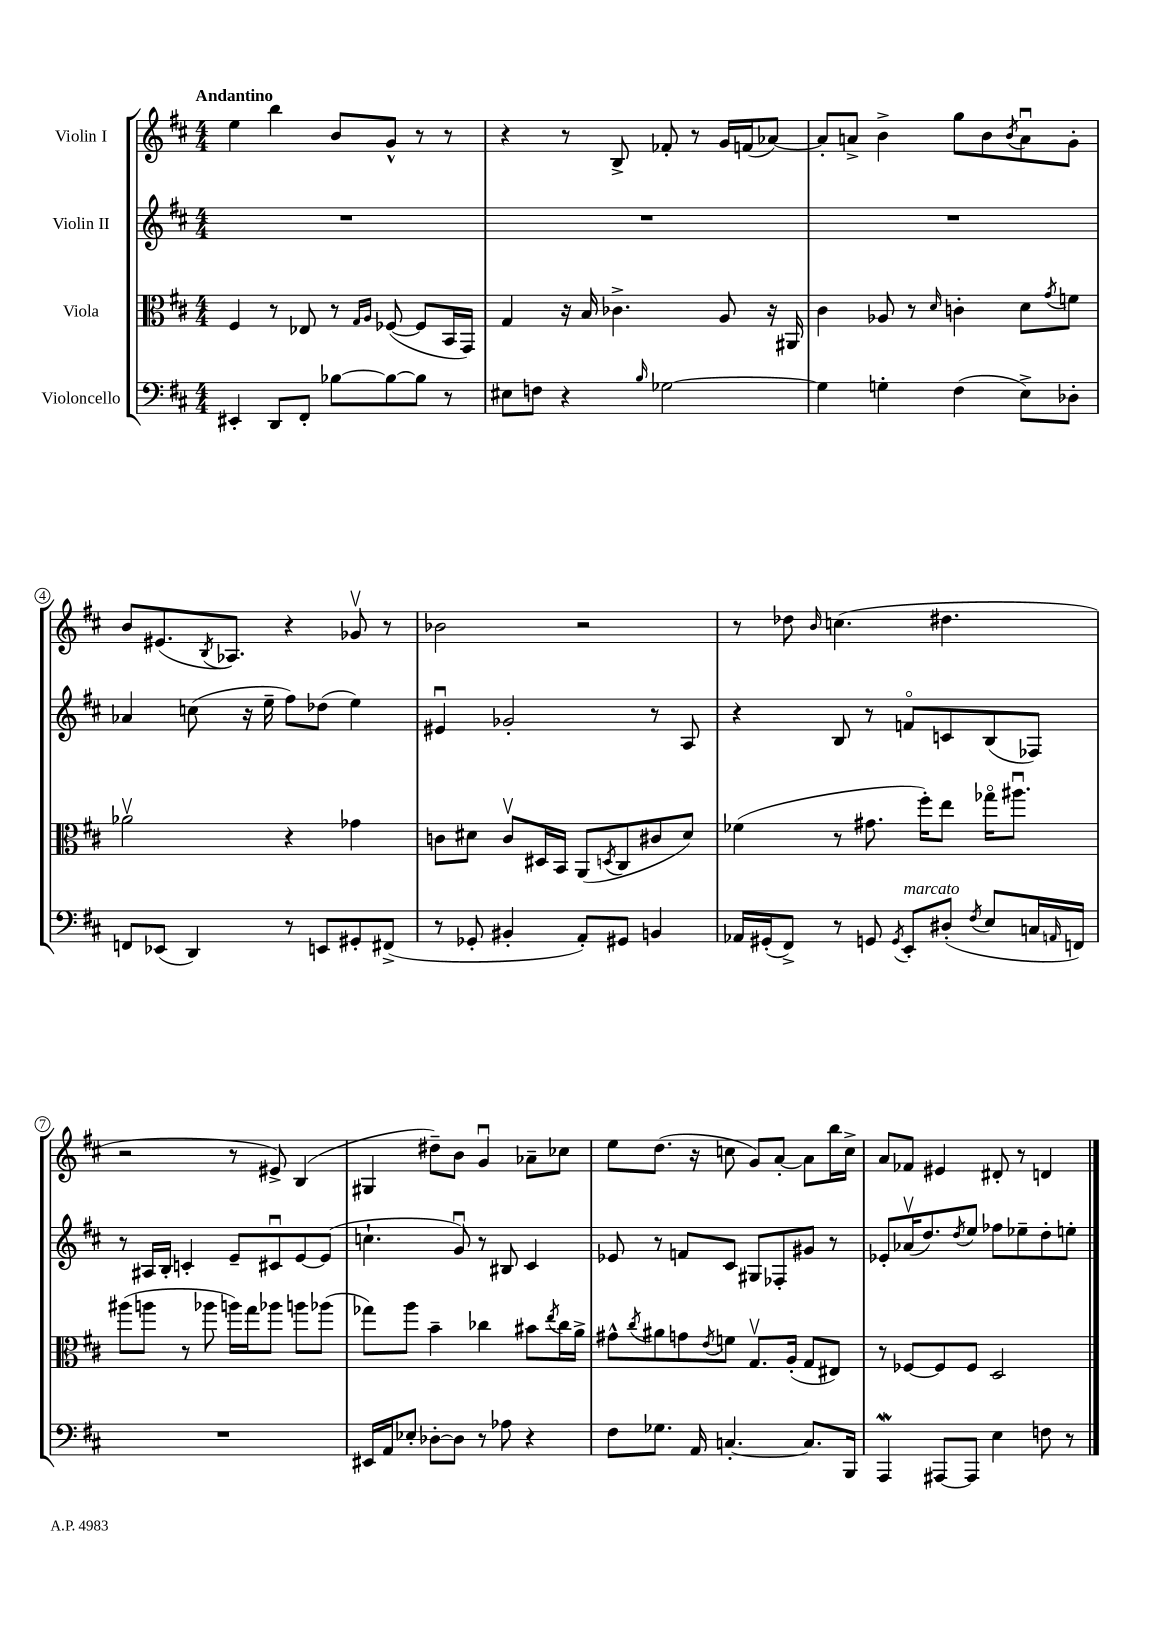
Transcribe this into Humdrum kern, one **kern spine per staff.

**kern	**kern	**kern	**kern
*part4	*part3	*part2	*part1
*staff4	*staff3	*staff2	*staff1
*I"Violoncello	*I"Viola	*I"Violin II	*I"Violin I
*clefF4	*clefC3	*clefG2	*clefG2
*k[f#c#]	*k[f#c#]	*k[f#c#]	*k[f#c#]
*M4/4	*M4/4	*M4/4	*M4/4
=1	=1	=1	=1
!	!	!	!LO:TX:a:B:t=Andantino
4EE#X'/	4F#/	1r	4ee\
8DD/L	8r	.	4bb\
8FF#'/J	8E-X/	.	.
[8B-X\L	8r	.	8b/L
.	16qqG/LL	.	.
.	16qqA/JJ	.	.
8B-\_	([8F-X/	.	8g^^/J
8B-\J]	8F-/L]	.	8r
8r	16BB/L	.	8r
.	16GG/JJ)	.	.
=2	=2	=2	=2
8E#X\L	4G/	1r	4r
8Fn\J	.	.	.
4r	16r	.	8r
.	16B/	.	.
.	4.c-X^\	.	8B^/
16qqB/	.	.	.
[2G-X\	.	.	8f-X'/
.	.	.	8r
.	8A/	.	16g/LL
.	.	.	(16fn/J
.	16r	.	[8a-X/J)
.	16AA#X/	.	.
=3	=3	=3	=3
4G-\]	4c#\	1r	8a-'/L]
.	.	.	8an^/J
4Gn'\	8A-X/	.	4b^\
.	8r	.	.
.	16qqd/	.	.
(4F#\	4cn'\	.	8gg\L
.	.	.	8b\
.	.	.	8qb/
8E^\L)	8d\L	.	8au\
.	8qg/	.	.
8D-X'\J	8fn\J	.	8g'\J
!!LO:LB:g=z
=4	=4	=4	=4
8FFn/L	2a-Xv\	4a-X/	8b/L
(8EE-X/J	.	.	(8.e#X/
4DD/)	.	(8ccn\	.
.	.	.	8qB/
.	.	.	8.A-X/J)
.	.	16r	.
.	.	16ee~\	.
8r	4r	8ff#\L)	4r
8EEn/L	.	(8dd-X\J	.
8GG#X'/	4g-X\	4ee\)	8g-Xv/
(8FF#X^/J	.	.	8r
=5	=5	=5	=5
8r	8cn\L	4e#Xu/	2b-X\
8GG-X'/	8d#X\J	.	.
4BB#X'/	8cv/L	2g-X'/	.
.	16D#X/L	.	.
.	16BB/JJ	.	.
8AA'/L)	(8AA/L	.	2r
.	8qDn/	.	.
8GG#X/J	8C#/	.	.
4BBn/	8c#X/	8r	.
.	8d#/J)	8A/	.
=6	=6	=6	=6
16AA-X/LL	(4f-X\	4r	8r
(16GG#X'/J	.	.	.
8FF#^/J)	.	.	8dd-X\
.	.	.	16qqb/
8r	8r	8B/	(4.ccn\
8GGn/	8.g#X\	8r	.
8qGG/	.	.	.
!LO:TX:a:i:t=marcato	!	!	!
8EE'/L	.	8fn/L	.
.	16ff#'\KL)	.	.
(8D#X'/J	8ee\J	8cn/	4.dd#X\
8qF#/	.	.	.
8E/L	16gg-X\KL	(8B/	.
.	8.aa#Xu\J	.	.
16Cn/L	.	8F-X/J)	.
16qqAAn/	.	.	.
16FFn/JJ)	.	.	.
!!LO:LB:g=z
=7	=7	=7	=7
1r	(8aa#X\L	8r	2r
.	8aan\J	16A#X/LL	.
.	.	16B'/JJ	.
.	8r	4cn'/	.
.	8aa-X\	.	.
.	16aan\LL)	8e~/L	8r
.	16gg\J	.	.
.	8aa-X\J	8c#Xu/	8e#X^/)
.	8aan\L	[8e/	(4B/
.	(8aa-X\J	(8e/J]	.
=8	=8	=8	=8
16EE#X/LL	8gg-X\L)	4.ccn`\	4G#X/
16AA/J	.	.	.
8E-X'/J	8aa\J	.	.
[8D-X'\L	4b~\	.	8dd#X~\L)
8D-\J]	.	8gu/)	8b\J
8r	4cc-X\	8r	4gu/
8A-X\	.	8B#X/	.
4r	8b#X\L	4c#/	8a-X~\L
.	8qee/	.	.
.	16cc-\L	.	8cc-X\J
.	16a^\JJ	.	.
=9	=9	=9	=9
8F#\L	8g#X^^\L	8e-X/	8ee\L
.	8qcc#/	.	.
8.G-X\J	8a#X\	8r	(8.dd\J
.	8gn\	8fn/L	.
16AA/	.	.	16r
.	8qe/	.	.
[4.Cn'/	8fn\J	8c#/J	8ccn\
.	8.Gv/L	8G#X/L	8g/L)
.	.	8F-X'/	[8a'/J
.	(16A'/Jk	.	.
8.C/L]	8G/L	8g#X/J	8a\L]
.	8E#X/J)	8r	16bb\L
16BBB/Jk	.	.	16cc^\JJ
=10	=10	=10	=10
4AAAW/	8r	8e-X'/L	8a/L
.	[8F-X/L	(16a-Xv/K	8f-X/J
.	.	8.dd/)	.
[8AAA#X/L	8F-/]	.	4e#X/
.	.	8qdd/	.
8AAA#/J]	8F-/J	8ee/J	.
4E\	2D/	8ff-X\L	8d#X'/
.	.	8ee-X~\	8r
8Fn\	.	8dd'\	4dn/
8r	.	8een'\J	.
==	==	==	==
*-	*-	*-	*-
